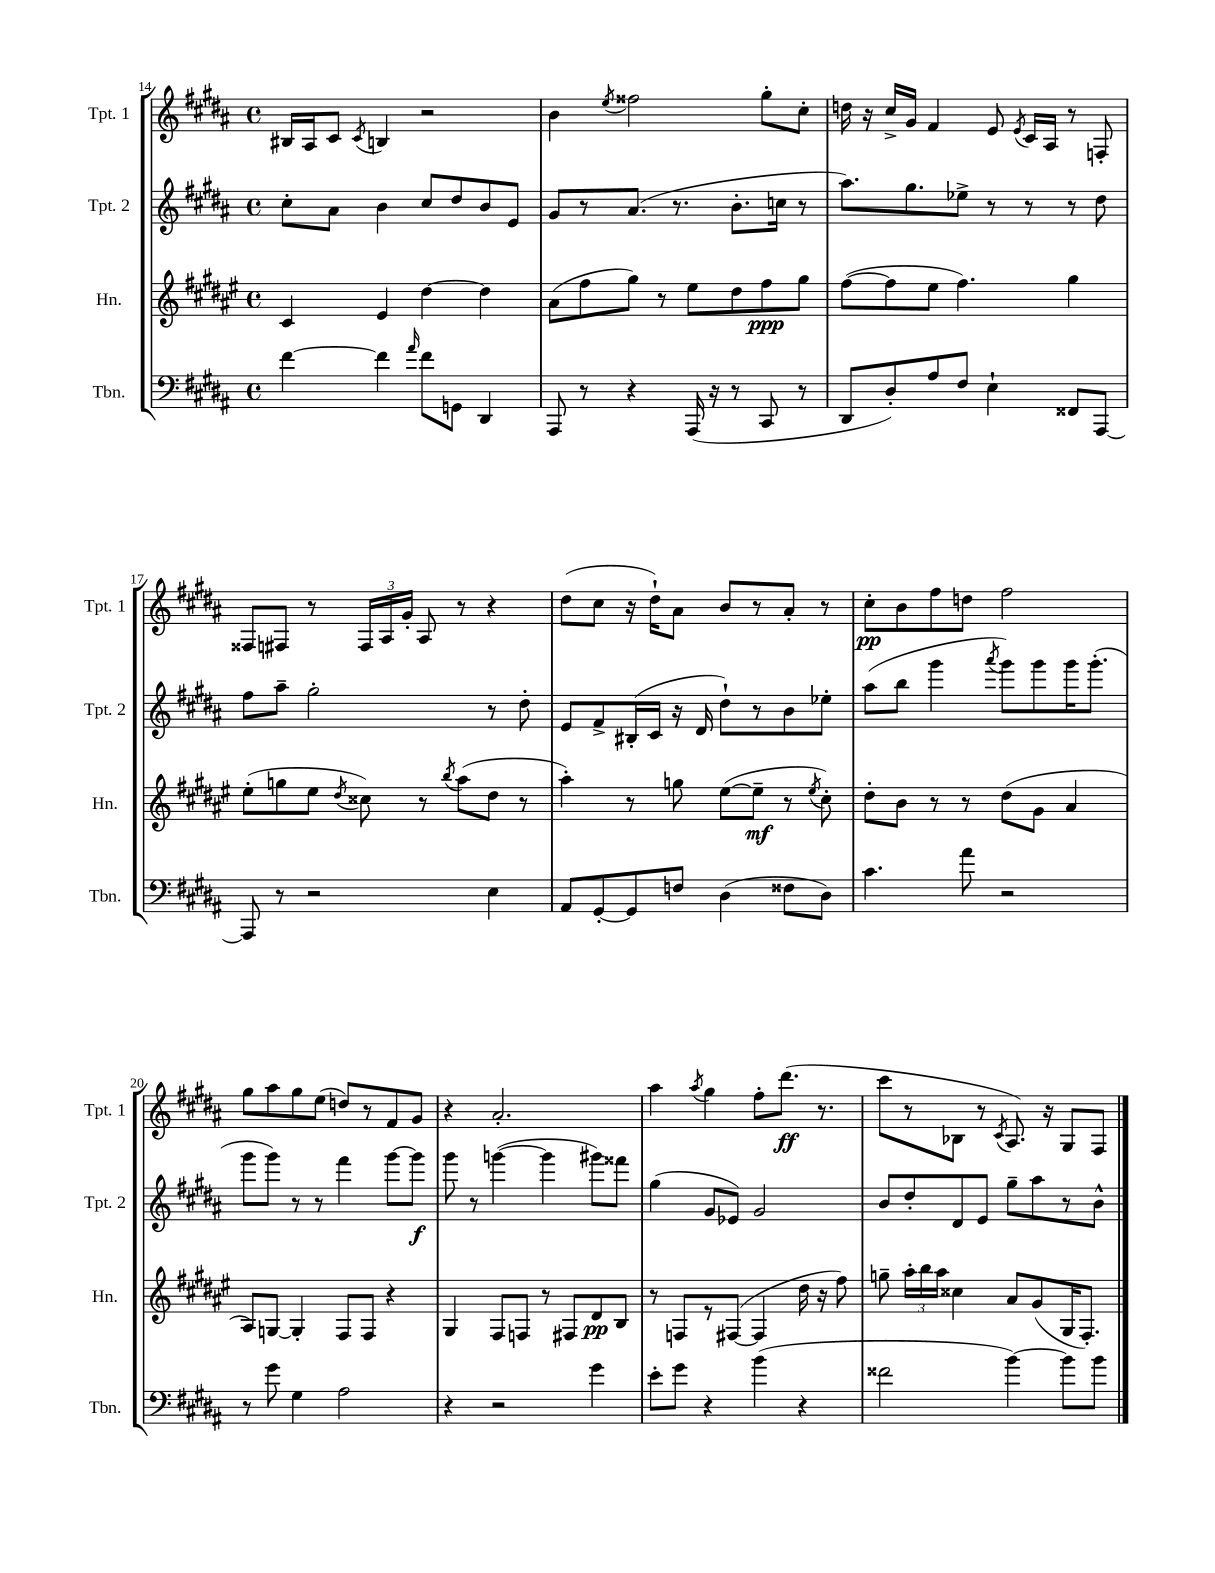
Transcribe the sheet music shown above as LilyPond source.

<<
\new StaffGroup <<
\new Staff = "s0" \with { instrumentName = "Tpt. 1" shortInstrumentName = "Tpt. 1" } {
    \clef treble \key b \major \defaultTimeSignature \time 4/4
    \autoBeamOff bis16[ ais16 cis'8] \acciaccatura { cis'8 } b4 r2 |
    b'4 \acciaccatura { e''8 } fisis''2 gis''8[-. cis''8]-. |
    d''16 r16 cis''16[-> gis'16] fis'4 e'8 \acciaccatura { e'8 } cis'16[ ais16] r8 f8-. |
    fisis8[ fis8] r8 \tuplet 3/2 { fis16[ ais16 gis'16]-. } ais8 r8 r4 |
    dis''8[( cis''8] r16 dis''16[-!) ais'8] b'8[ r8 ais'8]-. r8 |
    cis''8[-.\pp b'8 fis''8 d''8] fis''2 |
    gis''8[ ais''8 gis''8 e''8]( d''8[) r8 fis'8 gis'8] |
    r4 ais'2.-. |
    ais''4 \acciaccatura { ais''8 } gis''4 fis''8[-. dis'''8.]\ff( r8. |
    cis'''8[ r8 bes8] r8 \acciaccatura { cis'8 } ais8.) r16 gis8[ fis8] \bar "|." |
}
\new Staff = "s1" \with { instrumentName = "Tpt. 2" shortInstrumentName = "Tpt. 2" } {
    \clef treble \key b \major \defaultTimeSignature \time 4/4
    \autoBeamOff cis''8[-. ais'8] b'4 cis''8[ dis''8 b'8 e'8] |
    gis'8[ r8 ais'8.]( r8. b'8.[-. c''16] r8 |
    ais''8.[) gis''8. ees''8]-> r8 r8 r8 dis''8 |
    fis''8[ ais''8]-- gis''2-. r8 dis''8-. |
    e'8[ fis'8-> bis16-.( cis'16] r16 dis'16 dis''8[-!) r8 b'8 ees''8]-. |
    ais''8[( b''8] gis'''4 \acciaccatura { ais'''8 } gis'''8[) gis'''8 gis'''16 gis'''8.]-.( |
    gis'''8[ gis'''8]) r8 r8 fis'''4 gis'''8[~ gis'''8]\f |
    gis'''8 r8 g'''4~( g'''4 gis'''8[) fisis'''8] |
    gis''4( gis'8[ ees'8]) gis'2 |
    b'8[ dis''8-. dis'8 e'8] gis''8[-- ais''8 r8 b'8]-^ \bar "|." |
}
\new Staff = "s2" \with { instrumentName = "Hn." shortInstrumentName = "Hn." } {
    \clef treble \key fis \major \defaultTimeSignature \time 4/4
    \autoBeamOff cis'4 eis'4 dis''4~ dis''4 |
    ais'8[( fis''8 gis''8]) r8 eis''8[ dis''8 fis''8\ppp gis''8] |
    fis''8[~( fis''8 eis''8] fis''4.) gis''4 |
    eis''8[-.( g''8 eis''8] \acciaccatura { dis''8 } cisis''8) r8 \acciaccatura { b''8 } ais''8[( dis''8] r8 |
    ais''4-.) r8 g''8 eis''8[~( eis''8]--\mf r8 \acciaccatura { eis''8 } cis''8-.) |
    dis''8[-. b'8] r8 r8 dis''8[( gis'8] ais'4 |
    ais8[) g8]~ g4-. fis8[ fis8] r4 |
    gis4 fis8[ f8] r8 fis8[ dis'8\pp b8] |
    r8 f8[ r8 fis8]~( fis4 dis''16 r16 fis''8) |
    g''8-- \tuplet 3/2 { ais''16[-. b''16 ais''16] } cisis''4 ais'8[ gis'8( gis16 fis8.]-.) \bar "|." |
}
\new Staff = "s3" \with { instrumentName = "Tbn." shortInstrumentName = "Tbn." } {
    \clef bass \key b \major \defaultTimeSignature \time 4/4
    \autoBeamOff fis'4~ fis'4 \grace { ais'16 } fis'8[ g,8] dis,4 |
    ais,,8 r8 r4 ais,,16( r16 r8 cis,8 r8 |
    dis,8[ dis8-.) ais8 fis8] e4-! fisis,8[ ais,,8]~ |
    ais,,8 r8 r2 e4 |
    ais,8[ gis,8~-. gis,8 f8] dis4( fisis8[ dis8]) |
    cis'4. ais'8 r2 |
    r8 gis'8 gis4 ais2 |
    r4 r2 gis'4 |
    e'8[-. gis'8] r4 b'4( r4 |
    fisis'2 b'4~) b'8[ b'8] \bar "|." |
}
>>
>>
\layout { \context { \Score currentBarNumber = #14 } }
